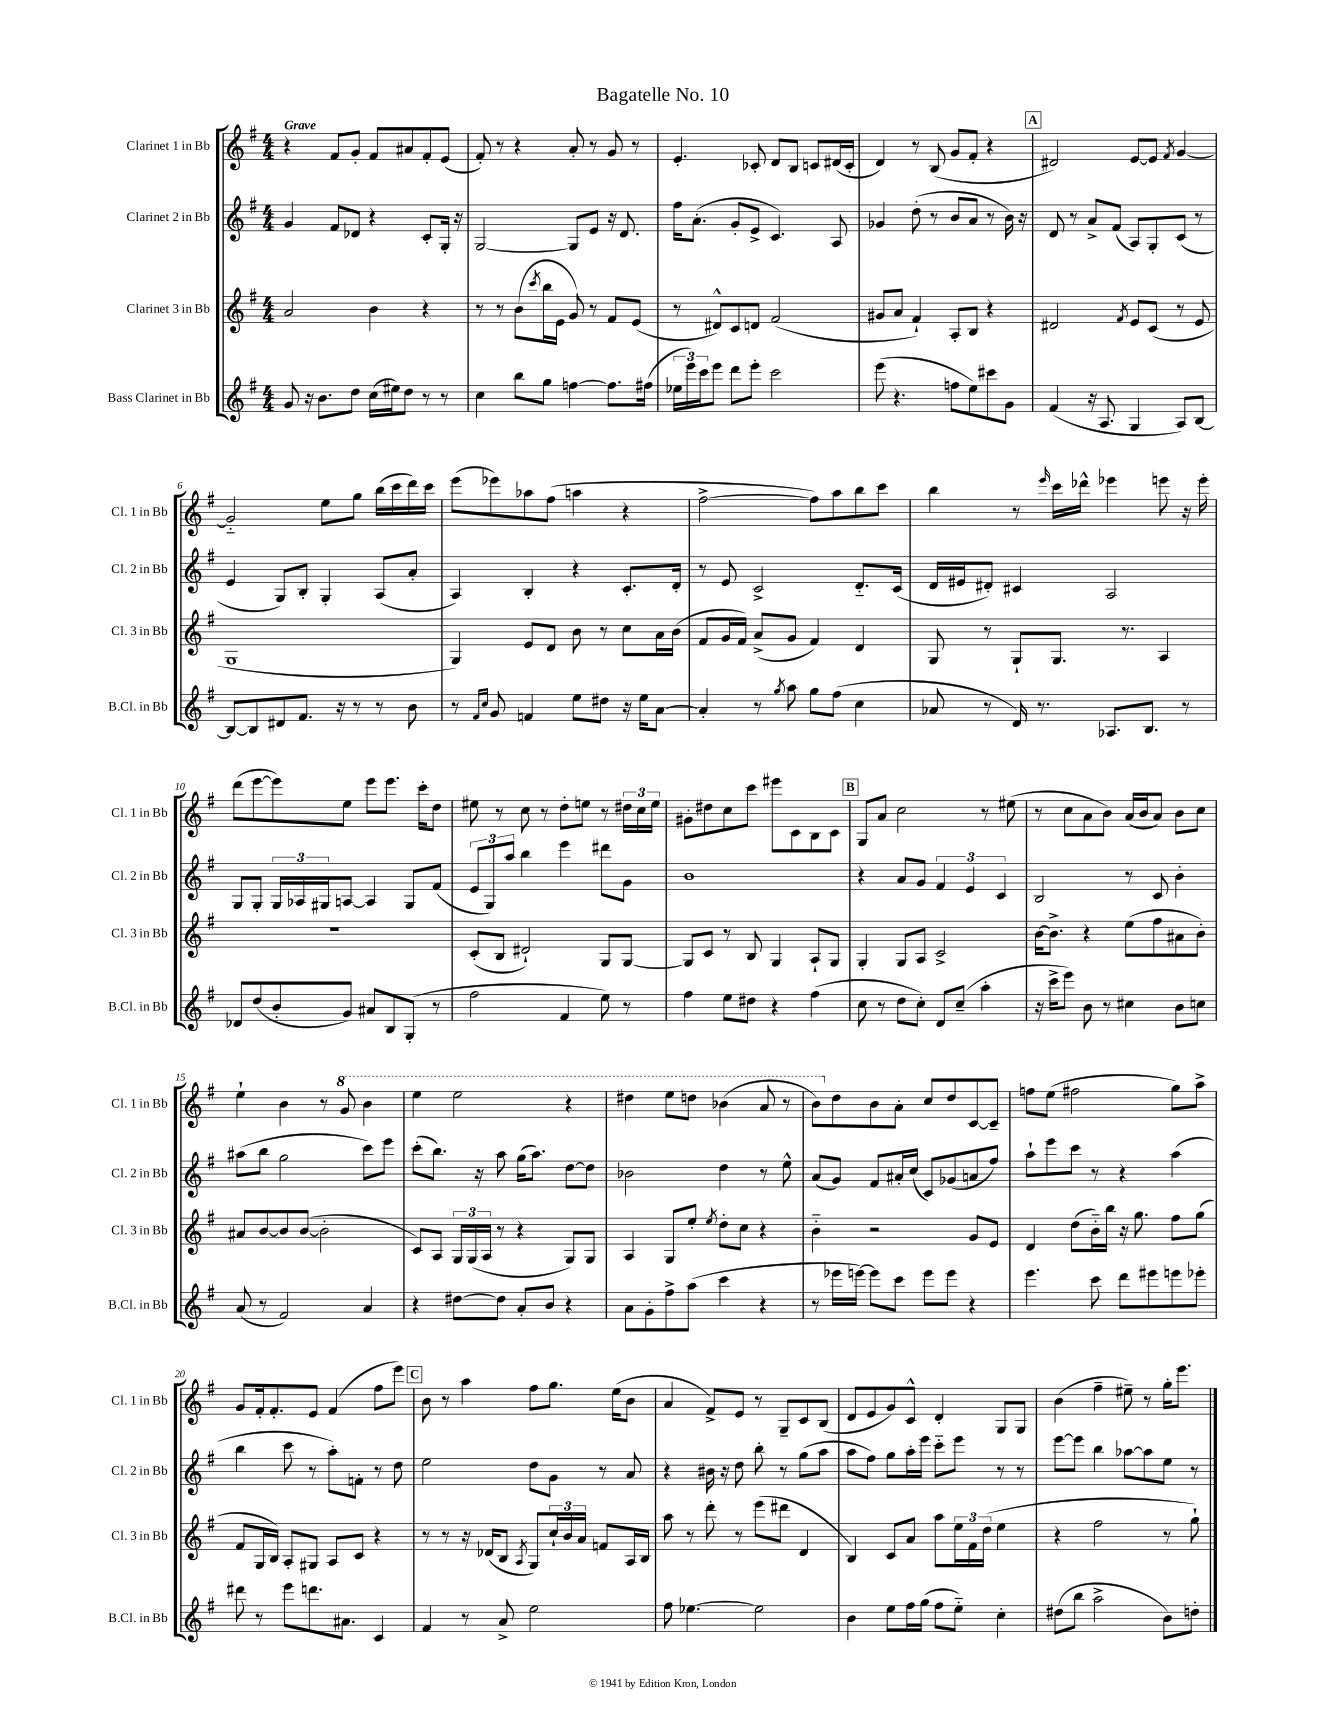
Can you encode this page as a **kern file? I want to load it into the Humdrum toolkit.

**kern	**kern	**kern	**kern
*part4	*part3	*part2	*part1
*staff4	*staff3	*staff2	*staff1
*I"Bass Clarinet in Bb	*I"Clarinet 3 in Bb	*I"Clarinet 2 in Bb	*I"Clarinet 1 in Bb
*I'B.Cl. in Bb	*I'Cl. 3 in Bb	*I'Cl. 2 in Bb	*I'Cl. 1 in Bb
*clefG2	*clefG2	*clefG2	*clefG2
*k[f#]	*k[f#]	*k[f#]	*k[f#]
*M4/4	*M4/4	*M4/4	*M4/4
=1	=1	=1	=1
!	!	!	!LO:TX:a:B:t=Grave
8g/	2a/	4g/	4r
16r	.	.	.
8.b\L	.	.	.
.	.	8f#/L	8f#/L
8dd\J	.	8d-X/J	8g'/J
(16cc\LL	4b\	4r	8f#/L
16ee#X\J)	.	.	.
8dd\J	.	.	8a#X/
8r	4r	8c'/L	8f#'/
8r	.	16G'/Jk	(8e/J
.	.	16r	.
=2	=2	=2	=2
4cc\	8r	[2G/	8f#'/)
.	8r	.	8r
8bb\L	(8b\L	.	4r
.	8qccc/	.	.
8gg\J	16bb\L	.	.
.	16e\JJ	.	.
[4ffn\	8g/)	8G/L]	8a'/
.	8r	8e/J	8r
8.ff\L]	8f#/L	16r	8g/
.	.	8.d/	.
.	(8e/J	.	8r
(16ff#X\Jk	.	.	.
=3	=3	=3	=3
24ee-X\LL	8r	16ff#\KL	4.e'/
24eee\)	.	.	.
.	.	(8.a'\J	.
24ccc\J	.	.	.
8eee\J	8d#X^^/L)	.	.
8ddd\L	8c/	8g'/L	.
8eee'\J	8dn/J	8e^/J	8c-X'/
2ccc\	(2f#/	4.c/)	8d/L
.	.	.	8B/J
.	.	.	8cn/L
.	.	8A/	(16d#X/L
.	.	.	16c'/JJ
=4	=4	=4	=4
(8eee\	8g#X/L	4g-X/	4d/)
4.r	8a/J	.	.
.	4f#`/)	(8dd'\	8r
.	.	8r	(8B/
8ffn\L	8A'/L	8b/L	8g/L
8ee\)	8B/J	8a/J	8f#'/J
8ccc#X\	4r	8r	4r
8g\J	.	16b\)	.
.	.	16r	.
!!LO:REH:place=s1:t=A
=5	=5	=5	=5
(4f#/	2d#X/	8d/	2d#X/)
.	.	8r	.
16r	.	8a^/L	.
8.A/	.	.	.
.	.	(8f#/J	.
.	8qf#/	.	.
4G/	8e/L	8A/L)	[8e/L
.	(8c/J	8G'/	8e/J]
.	.	.	8qf#/
8A/L)	8r	(8c/J	[4g/
[8B/J	8e/	8r	.
!!LO:LB:g=z
=6	=6	=6	=6
8B/L_	1G	4e/	2g/]
8B/]	.	.	.
8d#X/	.	8G/L)	.
8.f#/J	.	8B'/J	.
.	.	4G'/	8ee\L
16r	.	.	.
8r	.	.	8gg\J
8r	.	(8A/L	(16bb\LL
.	.	.	16ccc\
8b\	.	8a'/J	16ddd\)
.	.	.	16ccc\JJ
=7	=7	=7	=7
8r	4G/)	4A/)	(8eee\L
16qqf#/LL	.	.	.
16qqcc/JJ	.	.	.
8g/	.	.	8eee-X\)
4fn/	8e/L	4B'/	8aa-X\
.	8d/J	.	(8ff#\J
8ee\L	8b\	4r	4aan\
8dd#X\J	8r	.	.
16r	8cc\L	8.c'/L	4r
16ee\KL	.	.	.
[8a\J	16a\L	.	.
.	(16b\JJ	16d'/Jk	.
=8	=8	=8	=8
4a'/]	8f#/L	8r	[2ff#^\
.	16g/L	8e/	.
.	16f#/JJ)	.	.
8r	(8a^/L	2c^/	.
8qgg/	.	.	.
8aa\	8g/J	.	.
8gg\L	4f#/)	.	8ff#\L])
(8ff#\J	.	.	8aa\
4cc\	4d/	8.d/L	8bb\
.	.	.	8ccc\J
.	.	(16c/Jk	.
=9	=9	=9	=9
8a-X/	8G/	16d/LL	4bb\
.	.	16e#X/J	.
8r	8r	8d#X'/J)	.
16d/)	8G`/L	4c#X/	8r
8.r	.	.	.
.	.	.	16qqeee/
.	8.G/J	.	16ccc\LL
.	.	.	16ddd-X^^\JJ
8.A-X/L	.	2A/	4eee-X\
.	8.r	.	.
8.B/J	.	.	.
.	4A/	.	8eeen\
8r	.	.	16r
.	.	.	16eee'\
!!LO:LB:g=z
=10	=10	=10	=10
8d-X/L	1r	8G/L	(8ddd\L
(8dd/	.	8G'/J	[8eee\
8b'/	.	24G/LL	8eee\])
.	.	24A-X/	.
.	.	24G#X/J	.
8g/J)	.	[8An/J	8ee\J
8a#X/L	.	4A/]	8eee\L
8B/	.	.	8.eee\J
(8G'/J	.	8G#/L	.
.	.	.	16ccc'\KL
8r	.	(8f#/J	8dd\J
=11	=11	=11	=11
2ff#\	(8c'/L	12e/L	8ee#X\
.	.	12G/)	.
.	8B/J	.	8r
.	.	12aa/J	.
.	2d#X`/)	4bb\	8cc\
.	.	.	8r
4f#/	.	4eee\	8dd'\L
.	.	.	8een\J
8ee\)	8G/L	8ddd#X\L	8r
8r	[8G/J	8g\J	24dd#X\LL
.	.	.	24cc\
.	.	.	24ee\JJ
=12	=12	=12	=12
4ff#\	8G/L]	1b	8g#X'\L
.	8c/J	.	8dd#X\
8ee\L	8r	.	8cc\
8dd#X\J	8B/	.	8ccc\J
4r	4G/	.	8eee#X\L
.	.	.	8c\
(4ff#\	8A`/L	.	8B\
.	8G/J	.	8c\J
!!LO:REH:place=s1:t=B
=13	=13	=13	=13
8cc\	4G'/	4r	8G/L
8r	.	.	8a/J
8dd\L	8G/L	8a/L	2cc\
8cc'\J)	8A/J	8g/J	.
8d/L	2c^/	6f#/	.
(8cc~/J	.	.	.
.	.	6e/	.
4aa'\	.	.	8r
.	.	6c/	.
.	.	.	(8ee#X\
=14	=14	=14	=14
16r	[16b\KL	2B/	8r
16ccc^\KL	8.b^\J]	.	.
8eee\J)	.	.	8cc\L
8b\	4r	.	8a\
8r	.	.	8b\J)
4cc#X\	(8ee\L	8r	(16a/LL
.	.	.	16b/J
.	8ff#\	8c/	8a/J)
8b\L	8a#X\	4b'\	8b\L
8ccn\J	8b'\J)	.	8cc\J
!!LO:LB:g=z
=15	=15	=15	=15
(8a/	8a#X/L	(8aa#X\L	4ee`\
8r	[8b/	8bb\J	.
2f#/)	8b/]	2gg\	4b\
.	([8b/J	.	.
.	2b'\]	.	8r
*	*	*	*8va
.	.	.	8gg/
4a/	.	8ccc\L)	4bb\
.	.	8eee\J	.
=16	=16	=16	=16
4r	8c/L)	(8ccc'\L	4eee\
.	8A/J	8.bb\J)	.
[8dd#X\L	24G/LL	.	2eee\
.	(24G/	.	.
.	.	16r	.
.	24A/JJ	.	.
8dd#\J]	8r	8aa\	.
8a'/L	4r	(16gg\KL	.
.	.	8.aa\J)	.
8b/J	.	.	.
4r	8G/L)	[8dd\L	4r
.	8G/J	8dd\J]	.
=17	=17	=17	=17
8a\L	4A/	2b-X\	4ddd#X\
8g'\	.	.	.
8ff#^\	8G/L	.	8eee\L
(8aa\J	8ee'/J	.	8dddn\J
.	8qee/	.	.
4ccc\	8dd'\L	4dd\	(4bb-X\
.	8cc\J	.	.
4r	4r	8r	8aa/
.	.	8ee^^\	8r
=18	=18	=18	=18
8r	4b\	(8a/L	8bb\L)
*	*	*	*X8va
16eee-X\LL	.	8g/J)	8dd\
[16eeen\JJ)	.	.	.
8eee\L]	2r	8f#/L	8b\
8ccc\J	.	16a#X'/L	8a'\J
.	.	(16cc/JJ	.
8eee\L	.	8c/L)	8cc/L
8eee\J	.	(8g-X/	8dd/
4r	8g/L	8an/	[8c/
.	8e/J	8ff#/J)	8c~/J]
=19	=19	=19	=19
4.eee\	4d/	8aa`\L	8ffn\L
.	.	8eee\	(8ee\J
.	(8dd\L	8ccc\J	2ff#X\
8ccc\	16b\L)	8r	.
.	16bb\JJ	.	.
8ddd\L	16r	4r	.
.	8.gg\	.	.
8eee#X\	.	.	.
8eeen\	8ff#\L	(4aa\	8gg\L)
8eee-X'\J	(8gg\J	.	8aa^\J
!!LO:LB:g=z
=20	=20	=20	=20
8ddd#X\	8f#/L	4bb\	8g/L
8r	16G/L	.	16f#'/k
.	16B/JJ)	.	8.f#'/
8eee\L	8A'/L	8ccc\	.
8.dddn\	8G#X/J	8r	8e/J
.	8A/L	8aa'\L)	(4f#/
8.a#X\J	.	.	.
.	8c/J	8fn'\J	.
4c/	4r	8r	8ff#\L
.	.	8dd\	8eee\J)
!!LO:REH:place=s1:t=C
=21	=21	=21	=21
4f#/	8r	2ee\	8b\
.	8r	.	8r
8r	16r	.	4aa\
.	(16d-X/KL	.	.
8a^/	8B/J	.	.
.	8qA/	.	.
2ee\	8G/L)	8dd\L	8ff#\L
.	24cc`/L	8g\J	8.gg\J
.	24b/	.	.
.	24a/JJ	.	.
.	8fn/L	8r	.
.	.	.	(16ee\KL
.	16A/L	8a/	8b\J
.	16B/JJ	.	.
=22	=22	=22	=22
8ff#\	8aa\	4r	4a/
[4.ee-X\	8r	.	.
.	8ddd'\	16b#X\	8f#^/L)
.	.	16r	.
.	8r	8dd\	8e/J
2ee-\]	(8eee\L	8bb'\	8r
.	8ddd#X\J	8r	8G~/L
.	4d/	(8gg\L	8c/
.	.	8aa\J	(8B/J
=23	=23	=23	=23
4b\	4B/)	8aa\L	8d/L
.	.	8ff#\J)	8e/
8ee\L	8c/L	8gg\L	8g/)
16ff#\L	8a/J	16aa'\L	8c^^/J
(16gg\JJ	.	16eee\JJ	.
8ff#\L	8aa\L	8ccc\L	4d'/
8ee\J)	24ee\L	8eee\J	.
.	24f#\	.	.
.	(24dd\JJ	.	.
4cc'\	4ee\	8r	8G/L
.	.	8r	8G/J
=24	=24	=24	=24
(8dd#X\L	4r	[8eee\L	(4b\
8bb\J	.	8eee\J]	.
2aa^\	2ff#\	4bb\	4ff#~\
.	.	[8aa-X\L	8ee#X~\)
.	.	8aa-\]	8r
8b\L)	8r	8ee\J	16gg'\KL
.	.	.	8.eee\J
8ddn'\J	8gg`\)	8r	.
==	==	==	==
*-	*-	*-	*-
